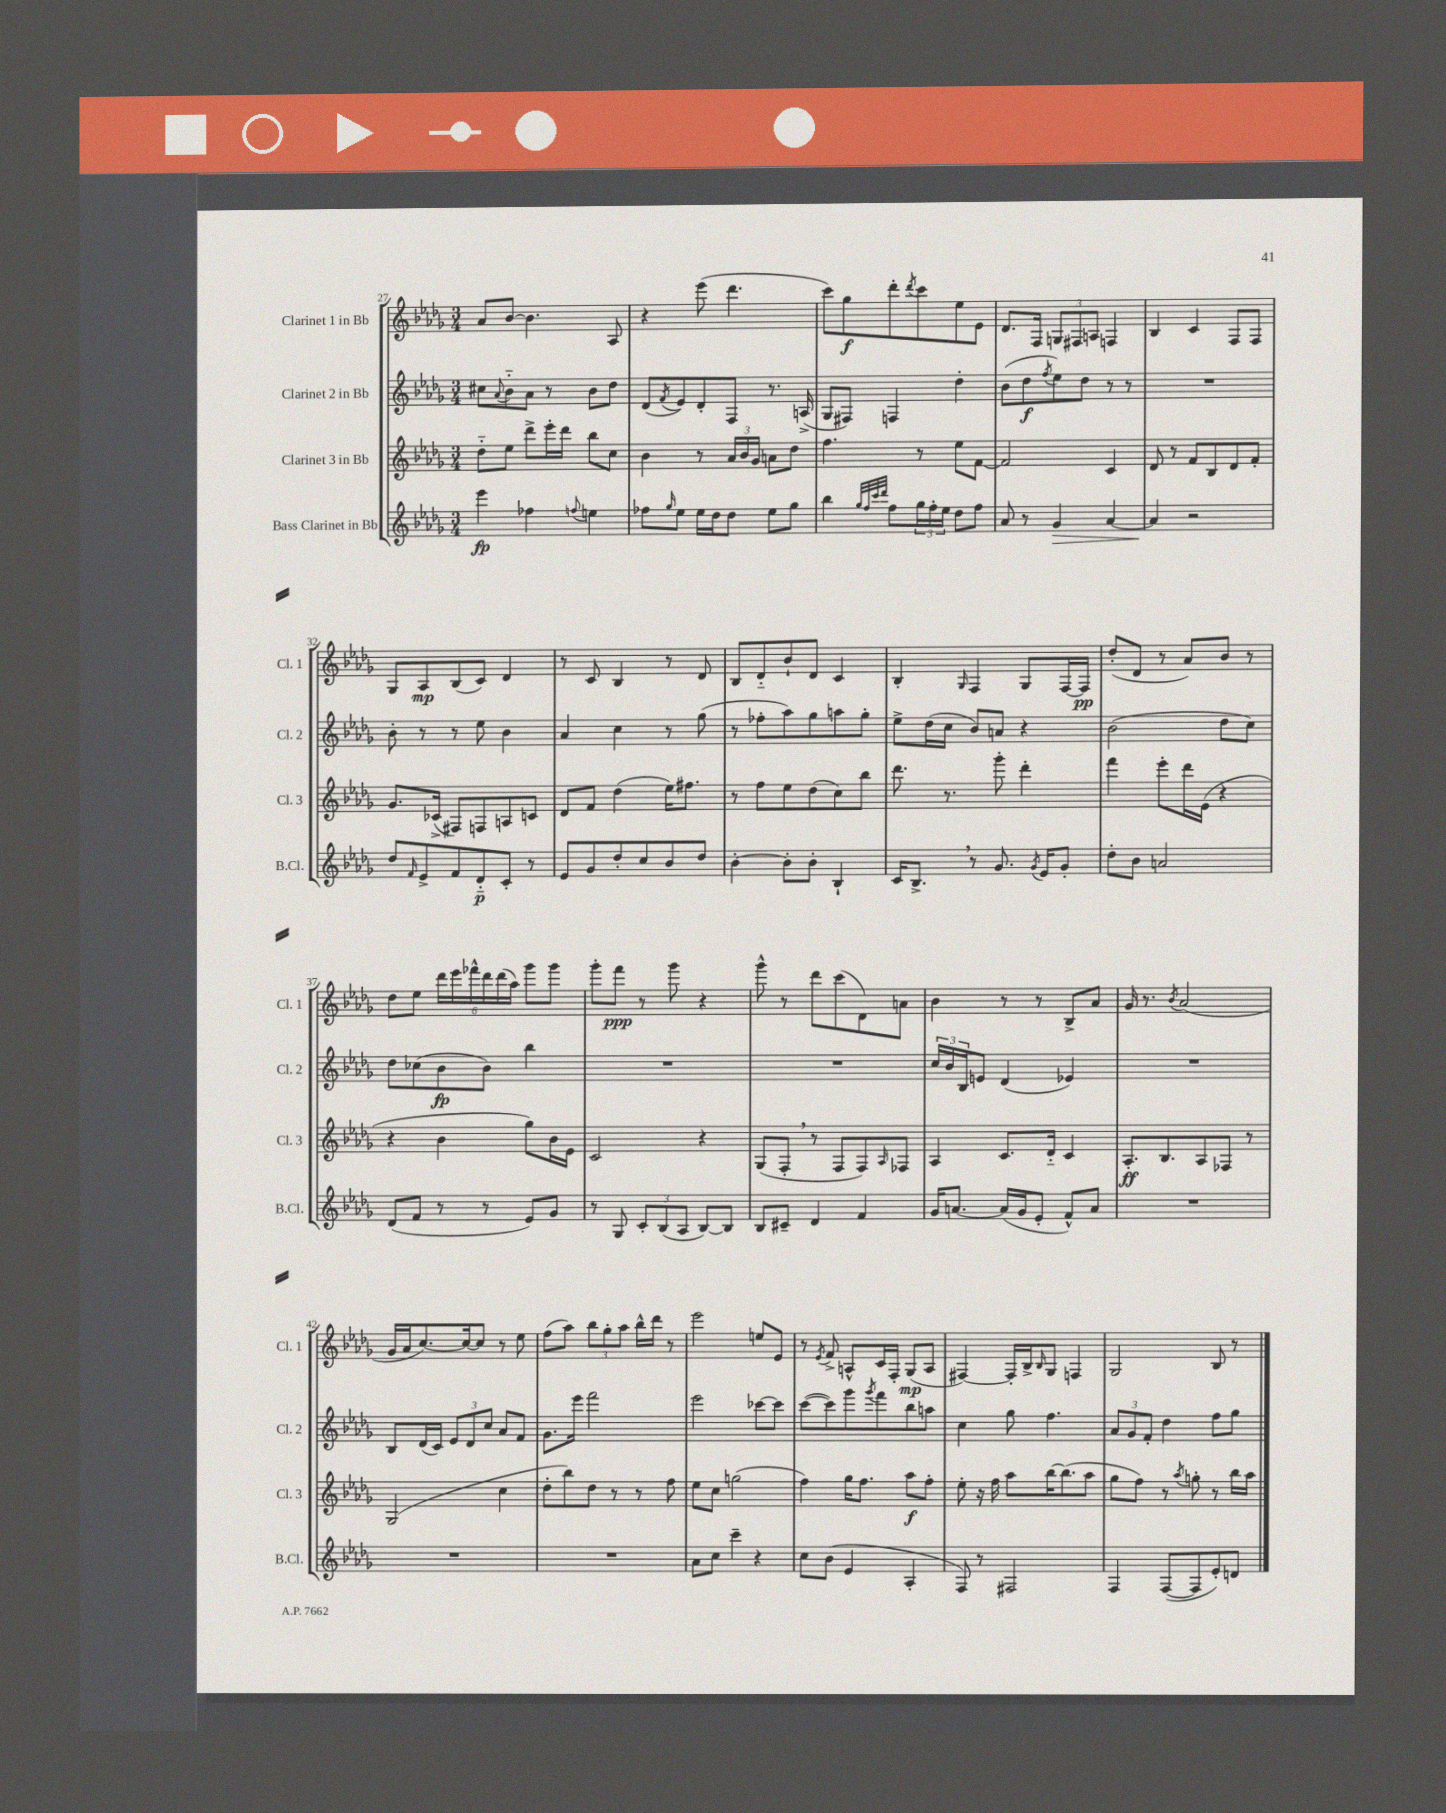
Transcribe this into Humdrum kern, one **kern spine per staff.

**kern	**kern	**kern	**kern
*staff4	*staff3	*staff2	*staff1
*clefG2	*clefG2	*clefG2	*clefG2
*k[b-e-a-d-g-]	*k[b-e-a-d-g-]	*k[b-e-a-d-g-]	*k[b-e-a-d-g-]
*M3/4	*M3/4	*M3/4	*M3/4
4eee-\	8dd-'~\L	8cc#\L	8a-/L
.	.	8qqa-/	.
.	8ee-\J	8b-'~\	[8b-/J
4ff-\	8ddd-^\L	8a-\J	4.b-\]
.	16eee-'\L	8r	.
.	16ddd-\JJ	.	.
8qqff/	.	.	.
4ee\	8bb-\L	8b-\L	.
.	8cc\J	8dd-\J	8A-/
=	=	=	=
8ff-\L	4b-\	(8d-/L	4r
16qqgg-/	.	8qf/	.
8ee-\J	.	8e-/)	.
16ee-\LL	8r	8d-'/	(8eee-\
16dd-\J	.	.	.
8dd-\J	24a-/LL	8F/J	4.ddd-\
.	24b-/	.	.
.	24g-/JJ	.	.
8ee-\L	8a\L	8.r	.
8gg-\J	8dd-\J	.	.
.	.	(16A^/	.
=	=	=	=
4bb-\	4.ff\	8G-/L	8ccc\L)
.	.	8F#/J)	8gg-\
32qqgg-/LLL	.	.	.
32qqff/	.	.	.
32qqccc/	.	.	.
32qqddd-/JJJ	.	.	.
8ff\L	.	4F/	8ddd-'\
.	.	.	8qddd-/
24gg-\L	8r	.	8ccc\
24ff'\	.	.	.
24ee-\JJ	.	.	.
8dd-\L	8ee-\L	4dd-'\	8ee-\
8ff\J	[8f\J	.	8e-\J
=	=	=	=
8a-/	2f/]	(8b-\L	8.d-/L
8r	.	8dd-\	.
.	.	.	16F/Jk
.	.	8qff/	.
4g-/	.	8ee-\)	12G/L
.	.	.	12F#/
.	.	8dd-\J	.
.	.	.	12A/J
[4a-/	4c/	8r	4F/
.	.	8r	.
=	=	=	=
4a-/]	8d-/	2.r	4B-/
.	8r	.	.
2r	8f/L	.	4c/
.	8B-/	.	.
.	8d-/	.	8F/L
.	8f'/J	.	8F/J
=	=	=	=
8dd-/L	8.g-/L	8b-'\	8G-/L
16qqf/	.	.	.
8e-^/	.	8r	8A-/
.	(16c-^/Jk	.	.
8f/	8F#/L)	8r	(8B-/
8d-'~/	8F/	8ee-\	8c/J)
8c'/J	8A/	4b-\	4d-/
8r	8c/J	.	.
=	=	=	=
8e-/L	8d-/L	4a-/	8r
8g-/	8f/J	.	8c/
8dd-'/	(4dd-\	4cc\	4B-/
8cc/	.	.	.
8b-/	16ee-\LK)	8r	8r
.	8.ff#\J	.	.
8dd-/J	.	(8gg-\	8d-/
=	=	=	=
[4b-'\	8r	8r	8B-/L
.	8ff\L	8ff-'\L	8d-'~/
8b-'\]L	8ee-\	8aa-\)	8b-`/
8b-'\J	(8dd-\	8gg-\	8d-/J
4B-`/	8cc\)	8aa\	4c/
.	8bb-\J	8gg-'\J	.
=	=	=	=
16c/LK	8.ddd-\	8ee-^\L	4B-'/
8.B-^/J	.	.	.
.	.	(16dd-\L	.
.	8.r	16cc\JJ	.
.	.	.	16qqG-/
8r	.	8b-/L)	4F/
8.g-/	8ggg-'\	8a/J	.
.	4ddd-'\	4r	8G-/L
8qg-/	.	.	.
16e-/LK	.	.	.
8g-'/J	.	.	[16F/L
.	.	.	16F/]JJ
=	=	=	=
8dd-'\L	4fff\	(2b-\	(8dd-'/L
8b-\J	.	.	8d-/J
2a/	8eee-'\L	.	8r
.	16ddd-\L	.	8a-/L)
.	(16e-\JJ	.	.
.	4r	8dd-\L	8b-/J
.	.	8cc\J)	8r
=	=	=	=
(8d-/L	4r	8dd-\L	8dd-\L
8f/J	.	(8cc-\	8ee-\J
8r	4b-\	8b-\	24ddd-\LL
.	.	.	24eee-\
.	.	.	24fff-^^\
8r	.	8b-\J)	24ddd-\
.	.	.	(24ddd-\
.	.	.	24aa-\JJ)
8e-/L)	8gg-\L)	4bb-\	8ggg-\L
8g-/J	16b-\L	.	8ggg-\J
.	16e-\JJ	.	.
=	=	=	=
8r	2c/	2.r	8ggg-'\L
8G-/	.	.	8fff\J
12c'/L	.	.	8r
(12B-/	.	.	.
.	.	.	8ggg-\
12A-/J	.	.	.
[8B-/L)	4r	.	4r
8B-/]J	.	.	.
=	=	=	=
8B-/L	(8G-/L	2.r	8ggg-^^\
8c#~/J	8F'/J	.	8r
4d-/	8r	.	8ddd-\L
.	8F/L	.	(8ccc\
4f/	8F/)	.	8d-\)
.	16qqA-/	.	.
.	8F-/J	.	8a\J
=	=	=	=
16g-/LK	4A-/	24cc/LL	4b-\
.	.	24b-/	.
[8.a/J	.	.	.
.	.	24B-/J	.
.	.	8e/J	.
(16a/]LL	8.c/L	(4d-/	8r
16g-/J	.	.	.
8e-'/J	.	.	8r
.	16d-'~/Jk	.	.
8f^^/L)	4c/	4e-/)	8B-^/L
8a/J	.	.	8a-/J
=	=	=	=
2.r	8.A-'/L	2.r	16g-/
.	.	.	8.r
.	8.B-/	.	.
.	.	.	8qb-/
.	.	.	(2a-/
.	8A-/	.	.
.	8F-/J	.	.
.	8r	.	.
=	=	=	=
2.r	(2G-/	8B-/L	16g-/LL
.	.	.	16a-/J
.	.	(16d-/L	[8.cc/)
.	.	16c/JJ)	.
.	.	12e-/L	.
.	.	.	16cc/_k
.	.	12d-/	.
.	.	.	8cc/]J
.	.	12cc/J	.
.	4cc\	8a-/L	8r
.	.	8f/J	8ee-\
=	=	=	=
2.r	8dd-'\L	8.g-\L	(8ff\L
.	8bb-\)	.	8aa-\J)
.	.	16eee-\Jk	.
.	8dd-\J	2fff\	12bb-\L
.	.	.	12gg-'\
.	8r	.	.
.	.	.	12aa-\J
.	8r	.	16bb-^^\LL
.	.	.	16ddd-\JJ
.	8ff\	.	8r
=	=	=	=
8a-\L	8ee-\L	2eee-\	2eee-\
8cc\J	8cc\J	.	.
4ccc~\	(2gg\	.	.
4r	.	[8ccc-\L	8ee/L
.	.	8ccc-\]J	8e-/J
=	=	=	=
8cc\L	4ff\)	([8ccc\L	8r
.	.	.	8qe-/
(8b-\J	.	8ccc\])	8f^/
4e-/	16gg-\LK	8ggg-\	8A^^/L
.	8.ff\J	.	.
.	.	8qggg-/	.
.	.	8fff\	16c/L
.	.	.	16F'/JJ
4A-'/	8aa-\L	8bb-\	(8G-/L
.	8ff'\J	8aa\J	8A/J
=	=	=	=
8F/)	8ee-'\	4cc\	[4F#/)
8r	16r	.	.
.	16ff\	.	.
2F#/	8aa-\L	8gg-\	16F#'/]LL
.	.	.	16B-^/J
.	.	.	16qqB-/
.	[16bb-\K	4.ff\	8G-/J
.	(8.bb-\]	.	.
.	.	.	4F/
.	8aa-\J	.	.
=	=	=	=
4F/	8gg-\L	12a-/L	2G-/
.	.	12g-/	.
.	8ff\J)	.	.
.	.	12f'/J	.
([8F/L	8r	4dd-\	.
.	8qaa-/	.	.
8F/]	8gg'\	.	.
8e-'/)	8r	8ff\L	8B-/
8d/J	16bb-\LL	8gg-\J	8r
.	16aa-\JJ	.	.
==	==	==	==
*-	*-	*-	*-
